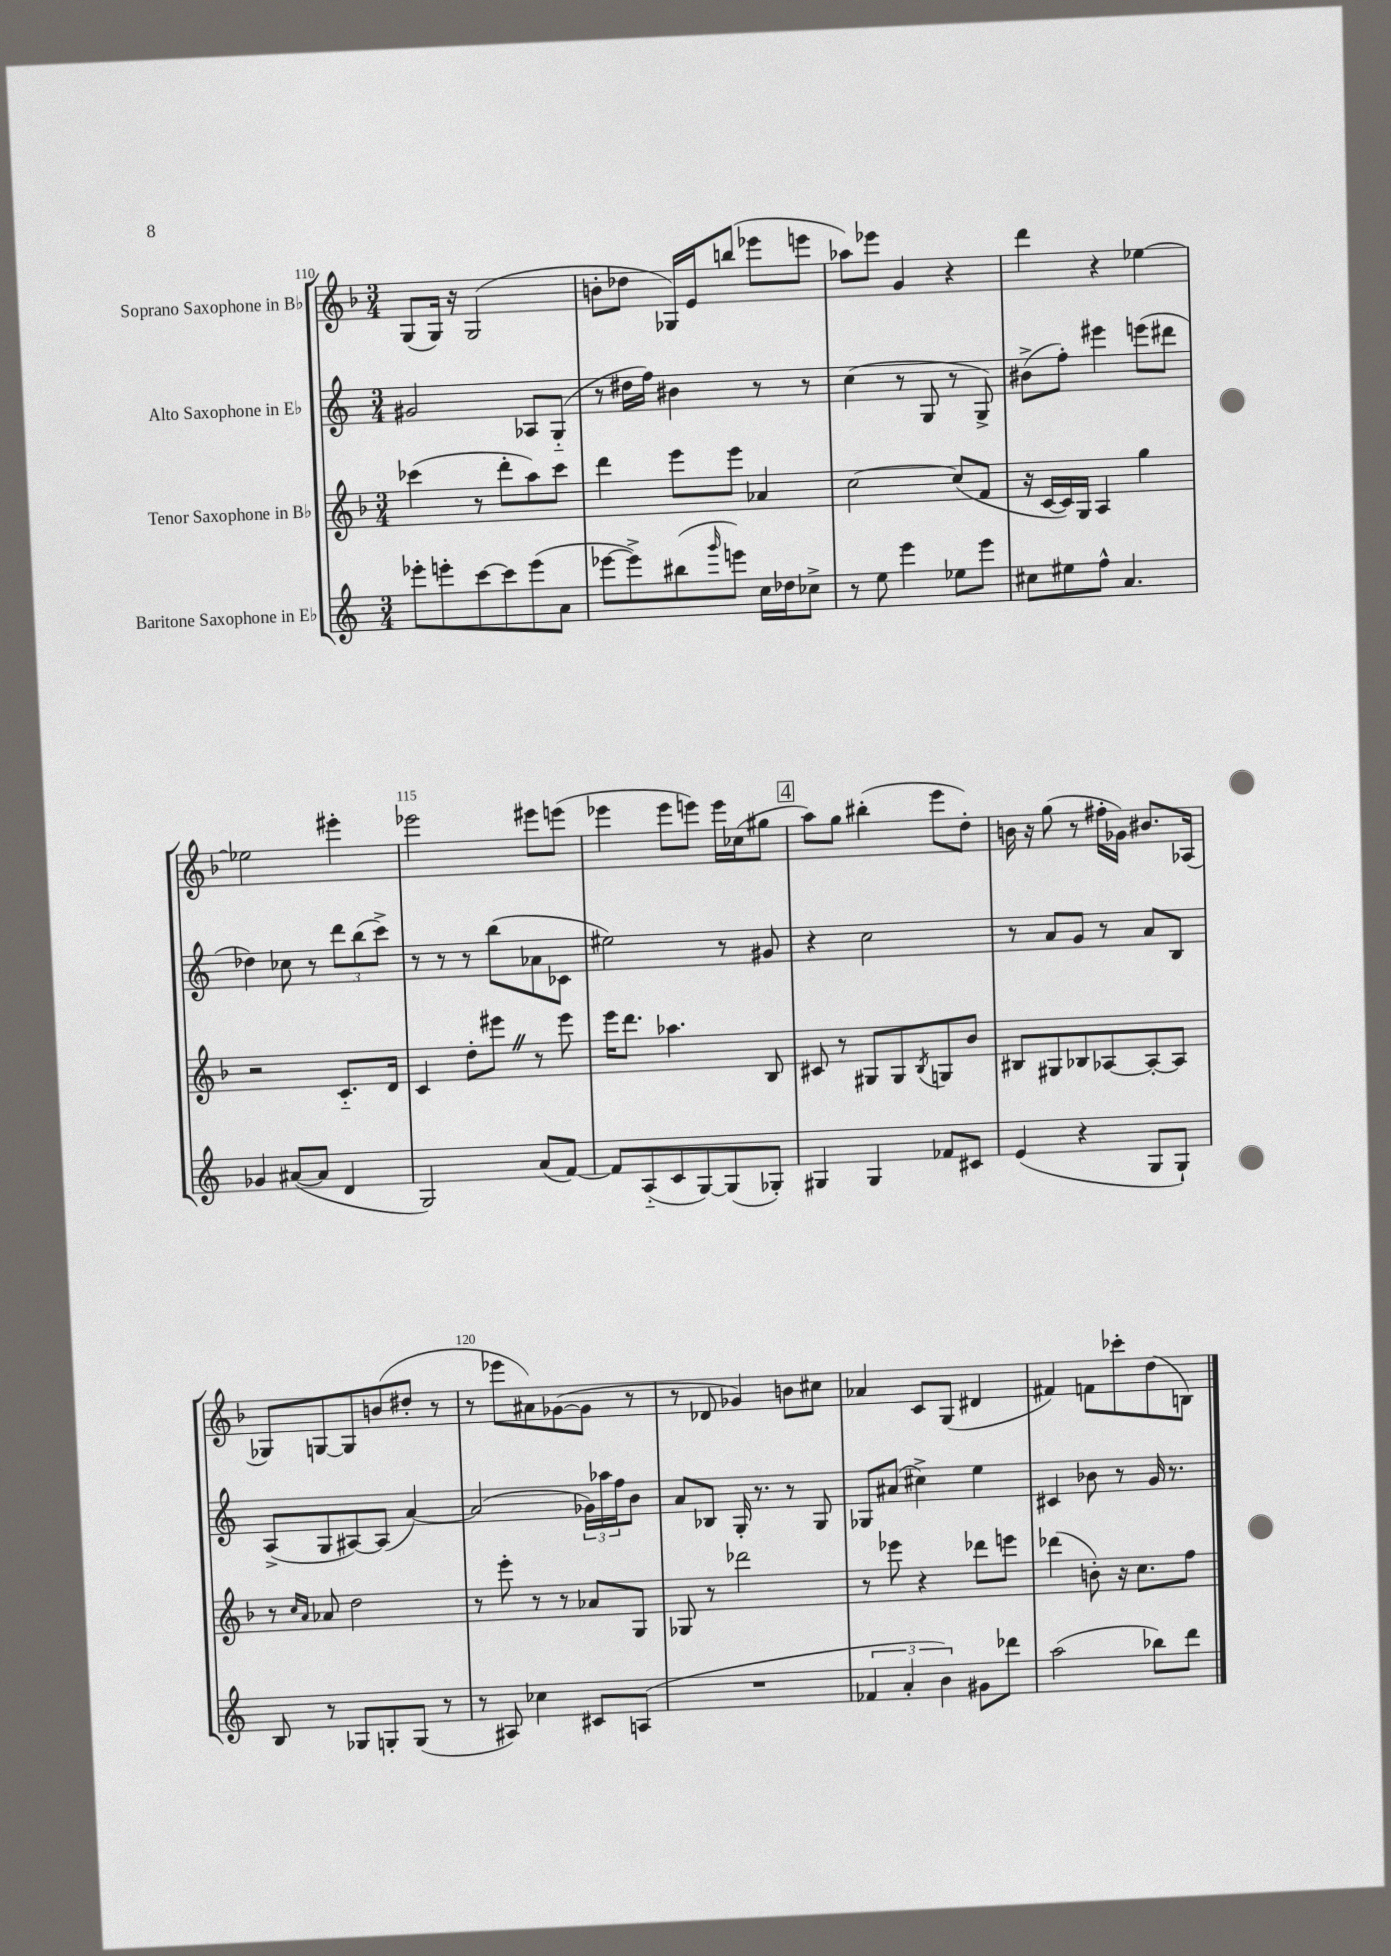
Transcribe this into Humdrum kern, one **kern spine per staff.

**kern	**kern	**kern	**kern
*part4	*part3	*part2	*part1
*staff4	*staff3	*staff2	*staff1
*I"Baritone Saxophone in E♭	*I"Tenor Saxophone in B♭	*I"Alto Saxophone in E♭	*I"Soprano Saxophone in B♭
*clefG2	*clefG2	*clefG2	*clefG2
*k[]	*k[b-]	*k[]	*k[b-]
*M3/4	*M3/4	*M3/4	*M3/4
=110	=110	=110	=110
8eee-X'\L	(4ccc-X\	2g#X/	(8G/L
8eeen'\	.	.	16G/Jk)
.	.	.	16r
[8ccc\	8r	.	(2G/
8ccc\]	8ddd'\L	.	.
(8eee\	8aa\)	8A-X/L	.
8a\J	8ccc-\J	(8G/J	.
=111	=111	=111	=111
[8eee-X\L	4ddd\	8r	8bn'\L
8eee-^\])	.	16dd#X\LL	8dd-X\J
.	.	16ff\JJ)	.
(8bb#X\	8eee\L	4b#X\	16G-X/LL)
.	.	.	16e/J
16qqggg/	.	.	.
8eeen\J)	8eee\J	.	(8bbn/J
16cc\LL	4a-X/	8r	8eee-X\L
16dd-X\J	.	.	.
8cc-X^\J	.	8r	8eeen\J
=112	=112	=112	=112
8r	[2cc\	(4cc\	8aa-X\L)
8ee\	.	.	8eee-X\J
4eee\	.	8r	4g/
.	.	8G/	.
8ee-X\L	(8cc/L]	8r	4r
8eee\J	8f/J	8G^/)	.
=113	=113	=113	=113
8cc#X\L	16r	(8b#X^\L	4ddd\
.	[16c/LL	.	.
8ee#X\	16c/])	8ff'\J)	.
.	16G/JJ	.	.
8ff^^\J	4A/	4eee#X\	4r
4.a/	.	.	.
.	4gg\	(8eeen\L	[4ee-X\
.	.	8ddd#X\J	.
!!LO:LB:g=z
=114	=114	=114	=114
4g-X/	2r	4dd-X\)	2ee-X\]
([8a#X/L	.	8cc-X\	.
8a#/J]	.	8r	.
4d/	8.c/L	12ddd\L	4eee#X'\
.	.	(12bb\	.
.	.	12ccc^\J)	.
.	16d/Jk	.	.
=115	=115	=115	=115
2G/)	4c/	8r	2eee-X\
.	.	8r	.
.	8dd'\L	8r	.
.	8eee#XZ\J	(8bb\L	.
(8a/L	8r	8a-X\	8eee#X\L
[8f/J)	8eee#\	8c-X\J	(8eeen\J
=116	=116	=116	=116
8f/L]	16eee\KL	2ee#X\)	4eee-X\
.	8.ddd\J	.	.
(8A/	.	.	.
8c/	4.aa-X\	.	8eee-\L
[8G/)	.	.	8eeen\J)
(8G/]	.	8r	16eee\LL
.	.	.	(16cc-X\J
8G-X'/J)	8B-/	8g#X/	8gg#X\J
!!LO:REH:place=s1:t=4
=117	=117	=117	=117
4G#X/	8c#X/	4r	8aa\L)
.	8r	.	8gg\J
4G#/	8G#X/L	2cc\	(4bb#X'\
.	8G#/	.	.
.	8qB-/	.	.
8f-X/L	8Gn/	.	8eee\L
8c#X/J	8b-/J	.	8dd'\J)
=118	=118	=118	=118
(4e/	8B#X/L	8r	16bn\
.	.	.	16r
.	8G#X/	8a/L	(8gg\
4r	8B-X/	8g/J	8r
.	[8A-X/	8r	16ff#X'\LL
.	.	.	16g-X\JJ)
8G/L	8A-'/_	8a/L	8.b#X/L
8G`/J)	8A-/J]	8B/J	.
.	.	.	(16A-X/Jk
!!LO:LB:g=z
=119	=119	=119	=119
8B/	8r	(8A^/L	8G-X/L)
.	16qqcc/LL	.	.
.	16qqa/JJ	.	.
8r	8a-X/	8G/	[8Gn/
8G-X/L	2dd\	[8A#X/)	8G/]
8Gn'/	.	(8A#/J]	(8bn/
(8G/J	.	[4a/)	8dd#X'/J
8r	.	.	8r
=120	=120	=120	=120
8r	8r	(2a/]	8r
8A#X/)	8eee'\	.	8eee-X\L
4cc-X\	8r	.	8a#X\)
.	8r	.	([8g-X\
8c#X/L	8a-X/L	24g-X\LL)	8g-\J]
.	.	24aa-X\	.
.	.	24ff\J	.
(8An/J	8G/J	8b\J	8r
=121	=121	=121	=121
2.r	8G-X/	8a/L	8r
.	8r	8B-X/J	8d-X/
.	2ddd-X\	16G'/	4g-X/)
.	.	8.r	.
.	.	8r	8bn\L
.	.	8G/	8cc#X\J
=122	=122	=122	=122
6f-X/	8r	8G-X/L	4a-X/
.	8eee-X\	(8a#X/J	.
6a'/	.	.	.
.	4r	4cc#X^\)	8c/L
6b\)	.	.	.
.	.	.	(8G/J
8g#X\L	8ddd-X\L	4ee\	4d#X/
8ddd-X\J	8eeen\J	.	.
=123	=123	=123	=123
(2aa\	(4ddd-X\	4c#X/	4f#X/)
.	8bn'\)	8b-X\	8fn\L
.	16r	8r	8ccc-X'\
.	8.cc\L	.	.
8bb-X\L)	.	16g/	(8dd\
.	.	8.r	.
8ddd\J	8ff\J	.	8Bn\J)
==	==	==	==
*-	*-	*-	*-
